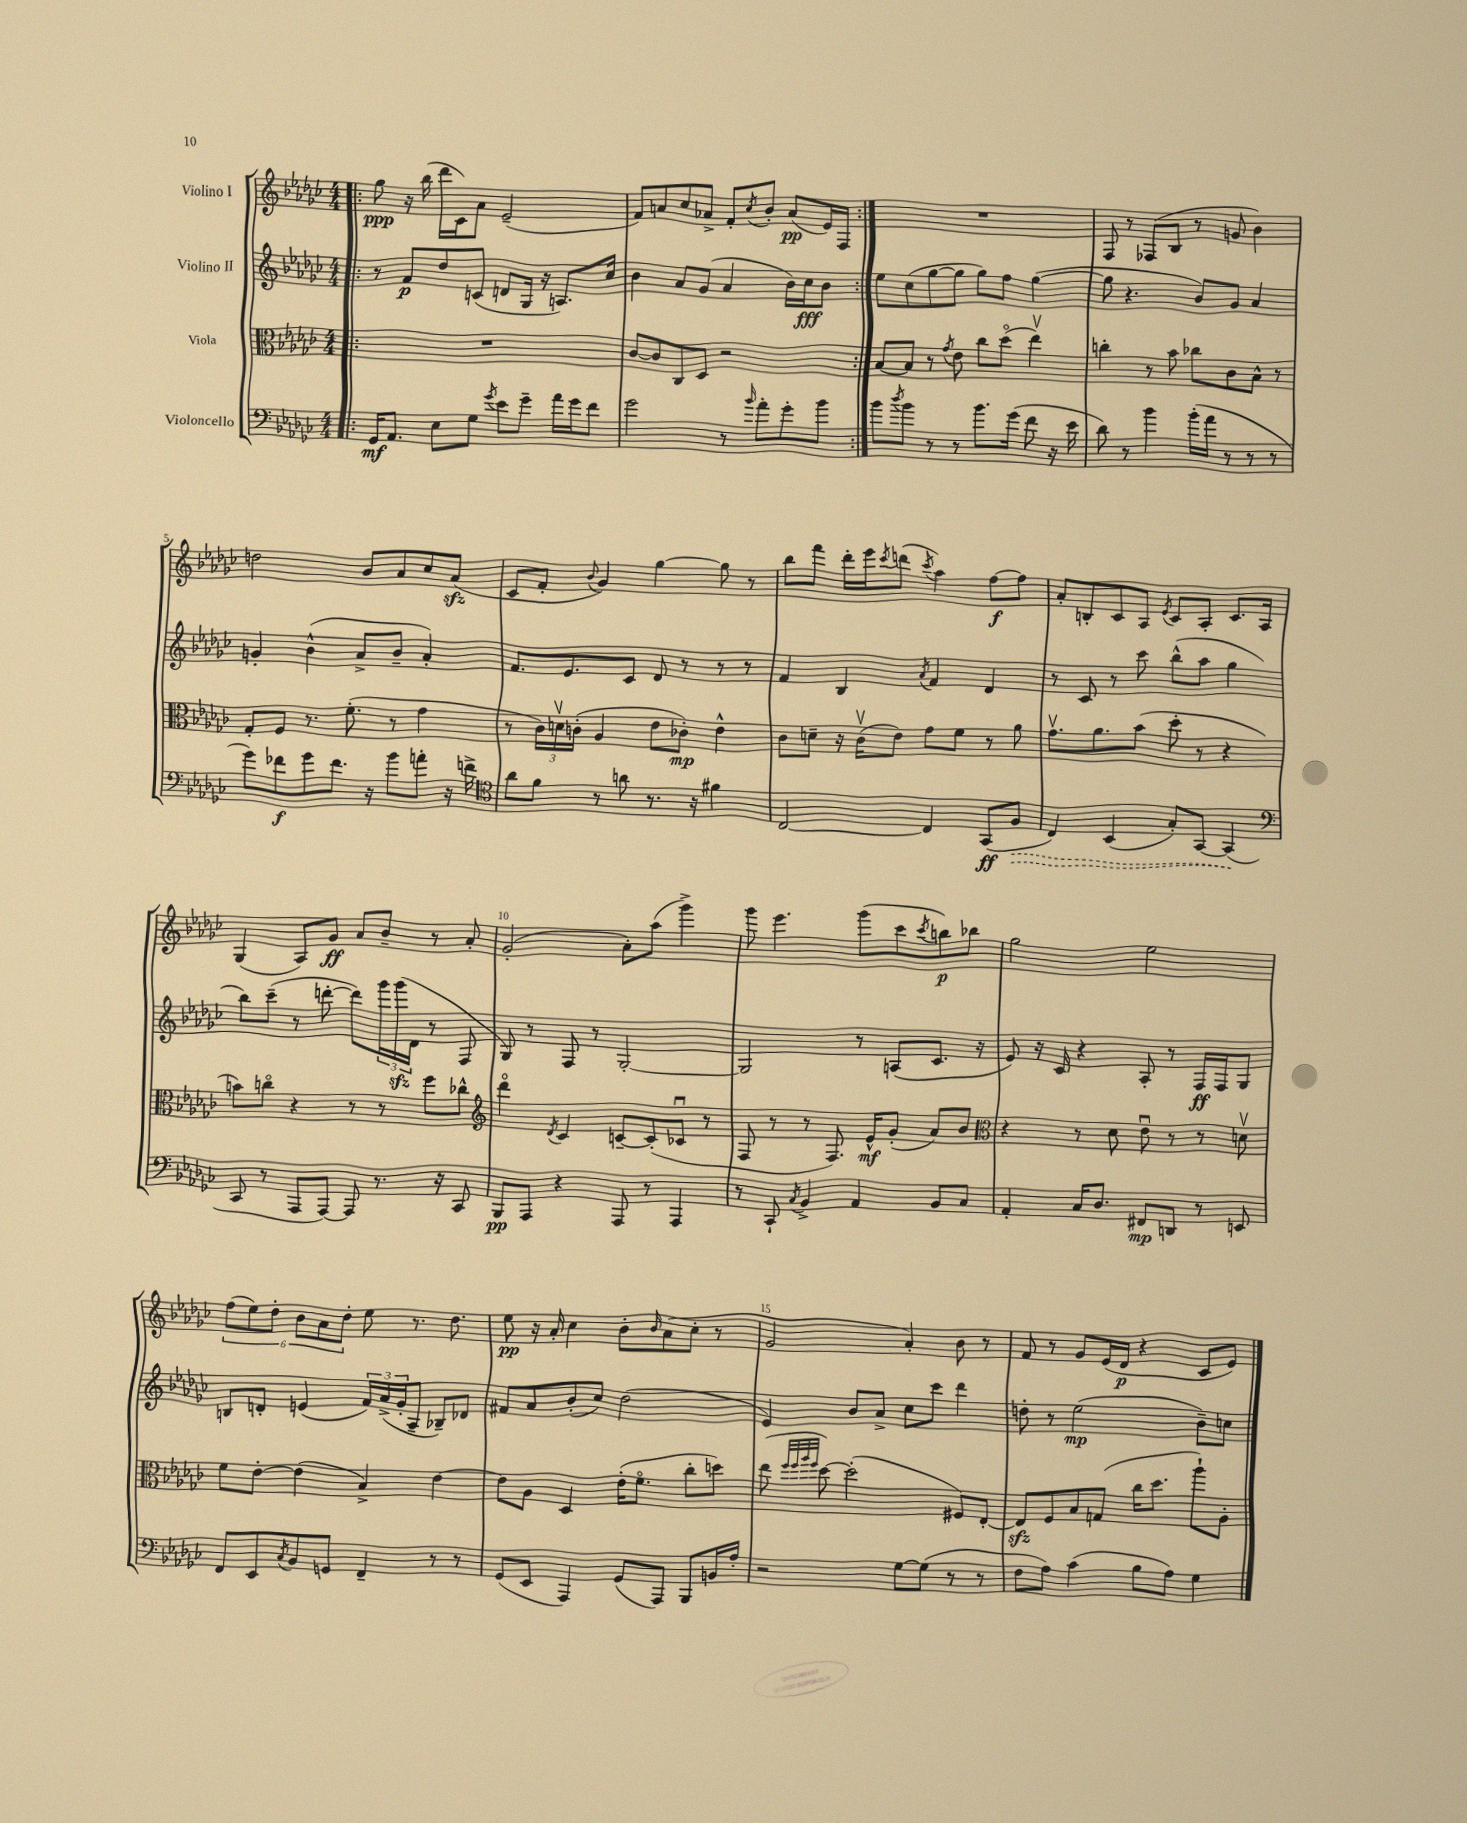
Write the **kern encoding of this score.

**kern	**dynam	**kern	**dynam	**kern	**dynam	**kern	**dynam
*part4	*part4	*part3	*part3	*part2	*part2	*part1	*part1
*staff4	*staff4	*staff3	*staff3	*staff2	*staff2	*staff1	*staff1
*I"Violoncello	*	*I"Viola	*	*I"Violino II	*	*I"Violino I	*
*clefF4	*	*clefC3	*	*clefG2	*	*clefG2	*
*k[b-e-a-d-g-c-]	*	*k[b-e-a-d-g-c-]	*	*k[b-e-a-d-g-c-]	*	*k[b-e-a-d-g-c-]	*
*M4/4	*	*M4/4	*	*M4/4	*	*M4/4	*
=1!|:	=1!|:	=1!|:	=1!|:	=1!|:	=1!|:	=1!|:	=1!|:
16GG-/KL	mf	1r	.	8r	.	8gg-\	ppp
8.AA-/J	.	.	.	.	.	.	.
.	.	.	.	8f/L	p	16r	.
.	.	.	.	.	.	(16bb-\	.
8E-\L	.	.	.	8dd-/	.	16ddd-\LL	.
.	.	.	.	.	.	16c-\J)	.
8G-\J	.	.	.	(8cn/J	.	8a-\J	.
8qg-/	.	.	.	.	.	.	.
8e-\L	.	.	.	8dn/L	.	(2e-~/	.
8g-~\J	.	.	.	16G-/Jk	.	.	.
.	.	.	.	16r	.	.	.
16a-\LL	.	.	.	8.An/L)	.	.	.
16g-\J	.	.	.	.	.	.	.
8f\J	.	.	.	.	.	.	.
.	.	.	.	16cc-/Jk	.	.	.
=2	=2	=2	=2	=2	=2	=2	=2
2g-\	.	[8c-/L	.	4b-\	.	8f/L)	.
.	.	8c-/]	.	.	.	8an/	.
.	.	8C-/	.	8a-/L	.	8cc-/	.
.	.	8D-/J	.	(8g-/J	.	8a-X^/J	.
8r	.	2r	.	4a-/	.	8f'/L	.
16qqb-/	.	.	.	.	.	8qcc-/	.
8a-'\L	.	.	.	.	.	8b-'/J	.
8g-'\	.	.	.	16b-\LL)	.	(8a-/L	pp
.	.	.	.	16cc-\J	fff	.	.
8b-\J	.	.	.	8b-\J	.	16e-/L)	.
.	.	.	.	.	.	16F/JJ	.
=3:|!	=3:|!	=3:|!	=3:|!	=3:|!	=3:|!	=3:|!	=3:|!
8b-\L	.	[8B-/L	.	8ee-\L	.	1r	.
8qdd-/	.	.	.	.	.	.	.
8b-\J	.	8B-/J]	.	(8cc-\	.	.	.
8r	.	8r	.	[8gg-\	.	.	.
.	.	8qg-/	.	.	.	.	.
8r	.	8e-\	.	8gg-\J]	.	.	.
8.b-\L	.	8cc-\L	.	8gg-\L)	.	.	.
.	.	(8dd-\J	.	8ff\J	.	.	.
(16g-\Jk	.	.	.	.	.	.	.
8f\	.	4ee-v\)	.	([4gg-\	.	.	.
16r	.	.	.	.	.	.	.
16e-\	.	.	.	.	.	.	.
=4	=4	=4	=4	=4	=4	=4	=4
8d-\)	.	4ccn'\	.	8gg-\]	.	8F/	.
8r	.	.	.	4.r	.	8r	.
4b-\	.	8r	.	.	.	(8F-X/L	.
.	.	8b-\	.	.	.	8B-/J	.
(16b-'\LL	.	8cc-X\L	.	8b-/L)	.	8r	.
16a-\JJ	.	.	.	.	.	.	.
8r	.	8c-\	.	8g-/J	.	8gn/	.
8r	.	8B-^^\J	.	4a-/	.	4b-\)	.
8r	.	8r	.	.	.	.	.
!!LO:LB:g=z
=5	=5	=5	=5	=5	=5	=5	=5
8g-\L)	.	8G-'/L	.	4gn'/	.	2ddn\	.
8f-X\	f	8F/J	.	.	.	.	.
8g-\	.	8.r	.	(4b-^^\	.	.	.
8.f-\J	.	.	.	.	.	.	.
.	.	(8.f'\	.	.	.	.	.
.	.	.	.	8a-^/L	.	8b-/L	.
16r	.	.	.	.	.	.	.
8b-\L	.	8r	.	8b-~/J	.	8a-/	.
8an'\J	.	4g-\	.	4a-'/)	.	8cc-/	.
16r	.	.	.	.	.	(8a-zz/J	.
16fn^\	.	.	.	.	.	.	.
=6	=6	=6	=6	=6	=6	=6	=6
*clefC4	*	*	*	*	*	*	*
8a-\L	.	8r	.	8.f/L	.	8c-/L	.
8f\J	.	24c-\LL)	.	.	.	8f'/J	.
.	.	24dnv\	.	.	.	.	.
.	.	.	.	8.e-/	.	.	.
.	.	(24cn'\JJ	.	.	.	.	.
.	.	.	.	.	.	8qqb-/	.
8r	.	4A-/	.	.	.	4g-/)	.
8an\	.	.	.	8c-/J	.	.	.
8.r	.	8e-\L	.	8d-/	.	[4gg-\	.
.	.	8c-X'\J)	mp	8r	.	.	.
16r	.	.	.	.	.	.	.
4f#X\	.	4e-^^\	.	8r	.	8gg-\]	.
.	.	.	.	8r	.	8r	.
=7	=7	=7	=7	=7	=7	=7	=7
[2C-/	.	8c-\L	.	4f/	.	8bb-\L	.
.	.	8dn~\J	.	.	.	8fff\J	.
.	.	16r	.	4B-/	.	16ddd-'\LL	.
.	.	(16c-v\KL	.	.	.	16eee-\J	.
.	.	.	.	.	.	8qccc-/	.
.	.	8e-\J)	.	.	.	(8dddn\J	.
.	.	.	.	8qa-/	.	8qccc-/	.
4C-/]	.	8g-\L	.	4f/	.	4aa-\)	.
.	.	8f\J	.	.	.	.	.
(8GG-/L	ff	8r	.	4d-/	.	[8ff\L	f
!	!LO:HP:b	!	!	!	!	!	!
8F/J	>	8a-\	.	.	.	8ff\J]	.
=8	=8	=8	=8	=8	=8	=8	=8
4C-/)	.	8.g-v\L	.	8r	.	8a-'/L	.
.	.	.	.	8c-/	.	8Bn'/	.
.	.	8.a-\	.	.	.	.	.
(4BB-/	.	.	.	8r	.	8c-/	.
.	.	(8b-\J	.	8ccc-\	.	8A-/J	.
.	.	.	.	.	.	8qe-/	.
8G-'/L)	.	8dd-'\	.	(8bb-^^\L	.	8c-/L	.
[8GG-/J	.	8r	.	8aa-\J	.	8A-'/J	.
(4GG-/]	.	4r	.	4gg-\	.	8.c-/L	.
.	.	.	.	.	.	16A-/Jk	.
.	]	.	.	.	.	.	.
!!LO:LB:g=z
=9	=9	=9	=9	=9	=9	=9	=9
*clefF4	*	*	*	*	*	*	*
8CC-/	.	8bn\L)	.	8bb-\L)	.	(4G-/	.
8r	.	8ccn\J	.	(8ccc-~\J	.	.	.
8AAA-/L	.	4r	.	8r	.	8A-/L)	.
[8AAA-/J)	.	.	.	[8dddn'\	.	8g-/J	ff
8AAA-/]	.	8r	.	8ddd\L])	.	8a-/L	.
8.r	.	8r	.	24ggg-\L	.	8b-~/J	.
.	.	.	.	(24ggg-zz\	.	.	.
.	.	.	.	24d-\JJ	.	.	.
.	.	8ff\L	.	8r	.	8r	.
16r	.	.	.	.	.	.	.
8CC-/	.	8cc-X^^\J	.	8F/	.	8a-'/	.
=10	=10	=10	=10	=10	=10	=10	=10
*	*	*clefG2	*	*	*	*	*
8BBB-/L	pp	4ddd-\	.	8G-/)	.	(2g-'/	.
8AAA-/J	.	.	.	8r	.	.	.
.	.	8qd-/	.	.	.	.	.
4r	.	4c-/	.	8F/	.	.	.
.	.	.	.	8r	.	.	.
8AAA-/	.	[8cn~/L	.	[2G-'/	.	8a-'\L)	.
8r	.	(8c'/]	.	.	.	(8aa-\J	.
4AAA-/	.	8c-Xu/J	.	.	.	4ggg-^\)	.
.	.	8r	.	.	.	.	.
=11	=11	=11	=11	=11	=11	=11	=11
8r	.	8F/	.	2G-/]	.	8ggg-\	.
8CC-`/	.	8r	.	.	.	4.eee-\	.
8qC-/	.	.	.	.	.	.	.
4BB-^/	.	8r	.	.	.	.	.
.	.	8.F/)	.	.	.	.	.
4AA-/	.	.	.	8r	.	(8ggg-\L	.
.	.	16e-^^/KL	mf	.	.	.	.
.	.	(8g-'/J	.	(8An/L	.	8ccc-\	.
.	.	.	.	.	.	8qccc-/	.
8BB-/L	.	8a-/L)	.	8.c-/J	.	8bbn\)	p
8C-/J	.	8b-/J	.	.	.	8bb-X\J	.
.	.	.	.	16r	.	.	.
=12	=12	=12	=12	=12	=12	=12	=12
*	*	*clefC3	*	*	*	*	*
4AA-'/	.	4r	.	8e-/)	.	2gg-\	.
.	.	.	.	16r	.	.	.
.	.	.	.	16c-/	.	.	.
16C-/KL	.	8r	.	4r	.	.	.
8.D-/J	.	.	.	.	.	.	.
.	.	8d-\	.	.	.	.	.
8FF#X/L	mp	8e-u\	.	8A-'/	.	2ee-\	.
8DDn/J	.	8r	.	8r	.	.	.
8r	.	8r	.	16F/LL	ff	.	.
.	.	.	.	16F/J	.	.	.
8EEn/	.	8dnv\	.	8G-/J	.	.	.
!!LO:LB:g=z
=13	=13	=13	=13	=13	=13	=13	=13
8FF/L	.	8f\L	.	8Bn/L	.	(12ff\L	.
.	.	.	.	.	.	12ee-\)	.
8EE-/	.	[8e-'\J	.	8dn'/J	.	.	.
.	.	.	.	.	.	12dd-'\J	.
8qC-/	.	.	.	.	.	.	.
8BB-/	.	(4e-\]	.	(4en/	.	12b-\L	.
.	.	.	.	.	.	12a-\	.
8GGn/J	.	.	.	.	.	.	.
.	.	.	.	.	.	12dd-'\J	.
4FF~/	.	4B-^/)	.	24f/LL)	.	8ee-\	.
.	.	.	.	(24a-^/	.	.	.
.	.	.	.	24g-'/J	.	.	.
.	.	.	.	8A-~/J	.	8.r	.
8r	.	[4e-\	.	8B-X~/L)	.	.	.
.	.	.	.	.	.	8.dd-\	.
8r	.	.	.	8d-X/J	.	.	.
=14	=14	=14	=14	=14	=14	=14	=14
(8GG-/L	.	8e-\L]	.	8f#X/L	.	8ee-\	pp
8EE-/J	.	8A-\J	.	8a-/	.	16r	.
.	.	.	.	.	.	16a-'/	.
4AAA-/)	.	4D-/	.	(8b-'/	.	4cc-\	.
.	.	.	.	8cc-/J)	.	.	.
(8GG-/L	.	(16e-'\KL	.	(2dd-\	.	8b-'\L	.
.	.	8.f\J	.	.	.	.	.
.	.	.	.	.	.	16qqb-/	.
8AAA-/J)	.	.	.	.	.	(8a-\	.
8BBB-/L	.	8cc-'\L	.	.	.	8cc-'\J	.
16BBn/L	.	8ddn\J)	.	.	.	8r	.
16A-'/JJ	.	.	.	.	.	.	.
=15	=15	=15	=15	=15	=15	=15	=15
2r	.	(8ee-\	.	4e-/)	.	2g-/	.
.	.	32qqff/LLL	.	.	.	.	.
.	.	32qqff/	.	.	.	.	.
.	.	32qqaa-/	.	.	.	.	.
.	.	32qqff/JJJ	.	.	.	.	.
.	.	[8dd-\)	.	.	.	.	.
.	.	(2dd-'\]	.	8b-/L	.	.	.
.	.	.	.	8a-^/J	.	.	.
[8G-\L	.	.	.	8cc-\L	.	4a-'/)	.
(8G-\J]	.	.	.	8ccc-\J	.	.	.
8r	.	8F#X/L)	.	4ddd-\	.	8b-\	.
8r	.	[8E-'/J	.	.	.	8r	.
=16	=16	=16	=16	=16	=16	=16	=16
8F\L	.	8E-zz/L]	.	8ddn'\	.	8f/	.
8A-\J)	.	8F/	.	8r	.	8r	.
(4c-\	.	8B-/	.	(2ee-\	mp	8g-/L	.
.	.	(8Gn/J	.	.	.	(16e-/L	.
.	.	.	.	.	.	16d-/JJ	p
8B-\L	.	16cc-\KL	.	.	.	4r	.
.	.	8.dd-\J	.	.	.	.	.
8A-\J)	.	.	.	.	.	.	.
4G-\	.	8aa-`\L)	.	8b-~\L)	.	8c-/L	.
.	.	8A-'\J	.	8ccn\J	.	8e-/J)	.
==	==	==	==	==	==	==	==
*-	*-	*-	*-	*-	*-	*-	*-
